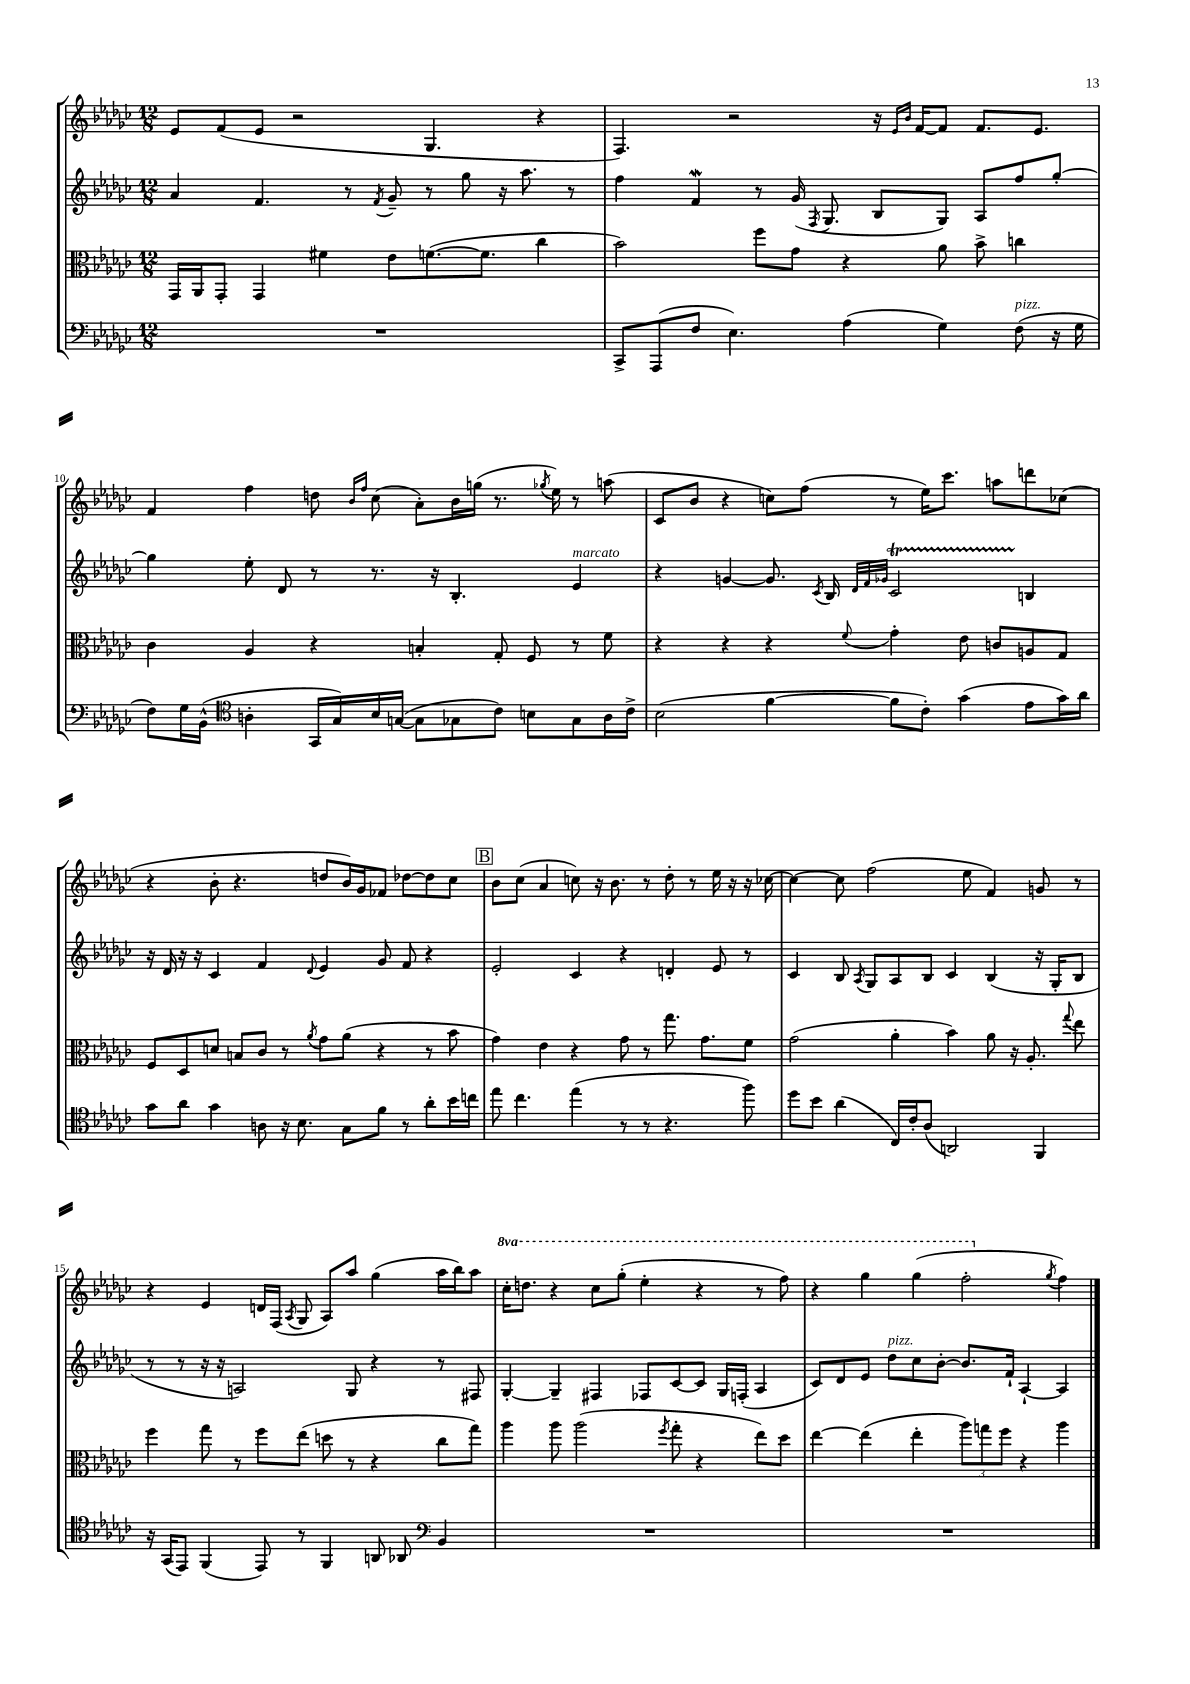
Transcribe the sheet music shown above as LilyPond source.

<<
\new StaffGroup <<
\new Staff = "s0" {
    \clef treble \key ges \major \numericTimeSignature \time 12/8 \set Staff.ottavationMarkups = #ottavation-simple-ordinals
    \autoBeamOff ees'8[ f'8( ees'8] r2 ges4. r4 |
    f4.) r2 r16 \grace { ees'16[ bes'16] } f'16[~ f'8] f'8.[ ees'8.] |
    f'4 f''4 d''8 \grace { bes'16[ f''16] } ces''8( aes'8[-.) bes'16 g''16]( r8. \acciaccatura { ges''8 } ees''16) r8 a''8( |
    ces'8[ bes'8] r4 c''8[) f''8]( r8 ees''16[) ces'''8.] a''8[ d'''8 ces''8]( |
    r4 bes'8-. r4. d''8[ bes'16) ges'16 fes'8] des''8[~ des''8 ces''8] |
    \mark \markup { \box "B" } bes'8[ ces''8]( aes'4 c''8) r16 bes'8. r8 des''8-. r8 ees''16 r16 r16 ces''16~ |
    ces''4~ ces''8 f''2( ees''8 f'4) g'8 r8 |
    r4 ees'4 d'16[ f16]( \acciaccatura { aes8 } ges8 aes8[) aes''8] ges''4( aes''16[ bes''16) aes''8] |
    \ottava #1 ces'''16[-. d'''8.] r4 ces'''8[ ges'''8]-.( ees'''4-. r4 r8 f'''8) |
    r4 ges'''4 ges'''4( f'''2-. \ottava #0 \acciaccatura { ges''8 } f''4) \bar "|." |
}
\new Staff = "s1" {
    \clef treble \key ges \major \numericTimeSignature \time 12/8
    \autoBeamOff aes'4 f'4. r8 \acciaccatura { f'8 } ges'8-- r8 ges''8 r16 aes''8. r8 |
    f''4 f'4\mordent r8 ges'16( \acciaccatura { f8 } ges8. bes8[ ges8]) aes8[ f''8 ges''8]~-. |
    ges''4 ees''8-. des'8 r8 r8. r16 bes4.-. ees'4^\markup { \italic "marcato" } |
    r4 g'4~ g'8. \acciaccatura { ces'8 } bes16 \grace { des'32[ f'32 ges'32] } ces'2\startTrillSpan b4\stopTrillSpan |
    r16 des'16 r16 r16 ces'4 f'4 \appoggiatura { des'8 } ees'4 ges'8 f'8 r4 |
    \mark \markup { \box "B" } ees'2-. ces'4 r4 d'4-. ees'8 r8 |
    ces'4 bes8 \acciaccatura { aes8 } ges8[ aes8 bes8] ces'4 bes4( r16 ges16[-. bes8] |
    r8 r8 r16 r16 a2) ges8 r4 r8 fis8 |
    ges4~-. ges4-- fis4 fes8[ ces'8~ ces'8] ges16[ f16]-.( aes4 |
    ces'8[) des'8 ees'8] des''8[^\markup { \italic "pizz." } ces''8 bes'8]~-. bes'8.[ f'16]-! aes4~-! aes4 \bar "|." |
}
\new Staff = "s2" {
    \clef alto \key ges \major \numericTimeSignature \time 12/8
    \autoBeamOff ges,16[ aes,16 ges,8]-. ges,4 fis'4 ees'8[ f'8.~( f'8.] ces''4 |
    bes'2) f''8[ ges'8] r4 aes'8 bes'8-> c''4 |
    ces'4 aes4 r4 b4-. ges8-. f8 r8 f'8 |
    r4 r4 r4 \appoggiatura { f'8 } ges'4-. ees'8 c'8[ a8 ges8] |
    f8[ des8 d'8] b8[ ces'8] r8 \acciaccatura { aes'8 } ges'8[ aes'8]( r4 r8 bes'8 |
    \mark \markup { \box "B" } ges'4) ees'4 r4 ges'8 r8 ges''8. ges'8.[ f'8] |
    ges'2( aes'4-. bes'4) aes'8 r16 aes8.-. \appoggiatura { ges''8 } ees''8 |
    f''4 ges''8 r8 f''8[ ees''8]( d''8 r8 r4 ces''8[ ges''8]) |
    aes''4 aes''8 aes''2( \acciaccatura { f''8 } ges''8-. r4 ees''8[) des''8] |
    ees''4~ ees''4( ees''4-. \tuplet 3/2 { aes''8[) g''8 f''8] } r4 aes''4 \bar "|." |
}
\new Staff = "s3" {
    \clef bass \key ges \major \numericTimeSignature \time 12/8
    \autoBeamOff R1. |
    ces,8[-> aes,,8( f8] ees4.) aes4( ges4) f8^\markup { \italic "pizz." }( r16 ges16 |
    f8[) ges16 bes,16]-^( \clef tenor a4-. ges,16[ ges16) bes16 g16]~( g8[ ges8 ces'8]) b8[ ges8 a16 ces'16]-> |
    bes2( f'4~ f'8[ ces'8]-.) ges'4( ees'8[ ges'16) aes'16] |
    ges'8[ aes'8] ges'4 a8 r16 bes8. ges8[ f'8] r8 aes'8[-. bes'16 c''16] |
    \mark \markup { \box "B" } ees''8 ces''4. ees''4( r8 r8 r4. f''8) |
    des''8[ bes'8] aes'4( ces16[) ces'16-. aes8]( a,2) f,4 |
    r16 ges,16[( ees,8]) f,4( ees,8) r8 f,4 a,8 aes,8 \clef bass bes,4 |
    R1. |
    R1. \bar "|." |
}
>>
>>
\layout { \context { \Score currentBarNumber = #8 \override BarNumber.break-visibility = ##(#f #t #t) barNumberVisibility = #(every-nth-bar-number-visible 5) } }
